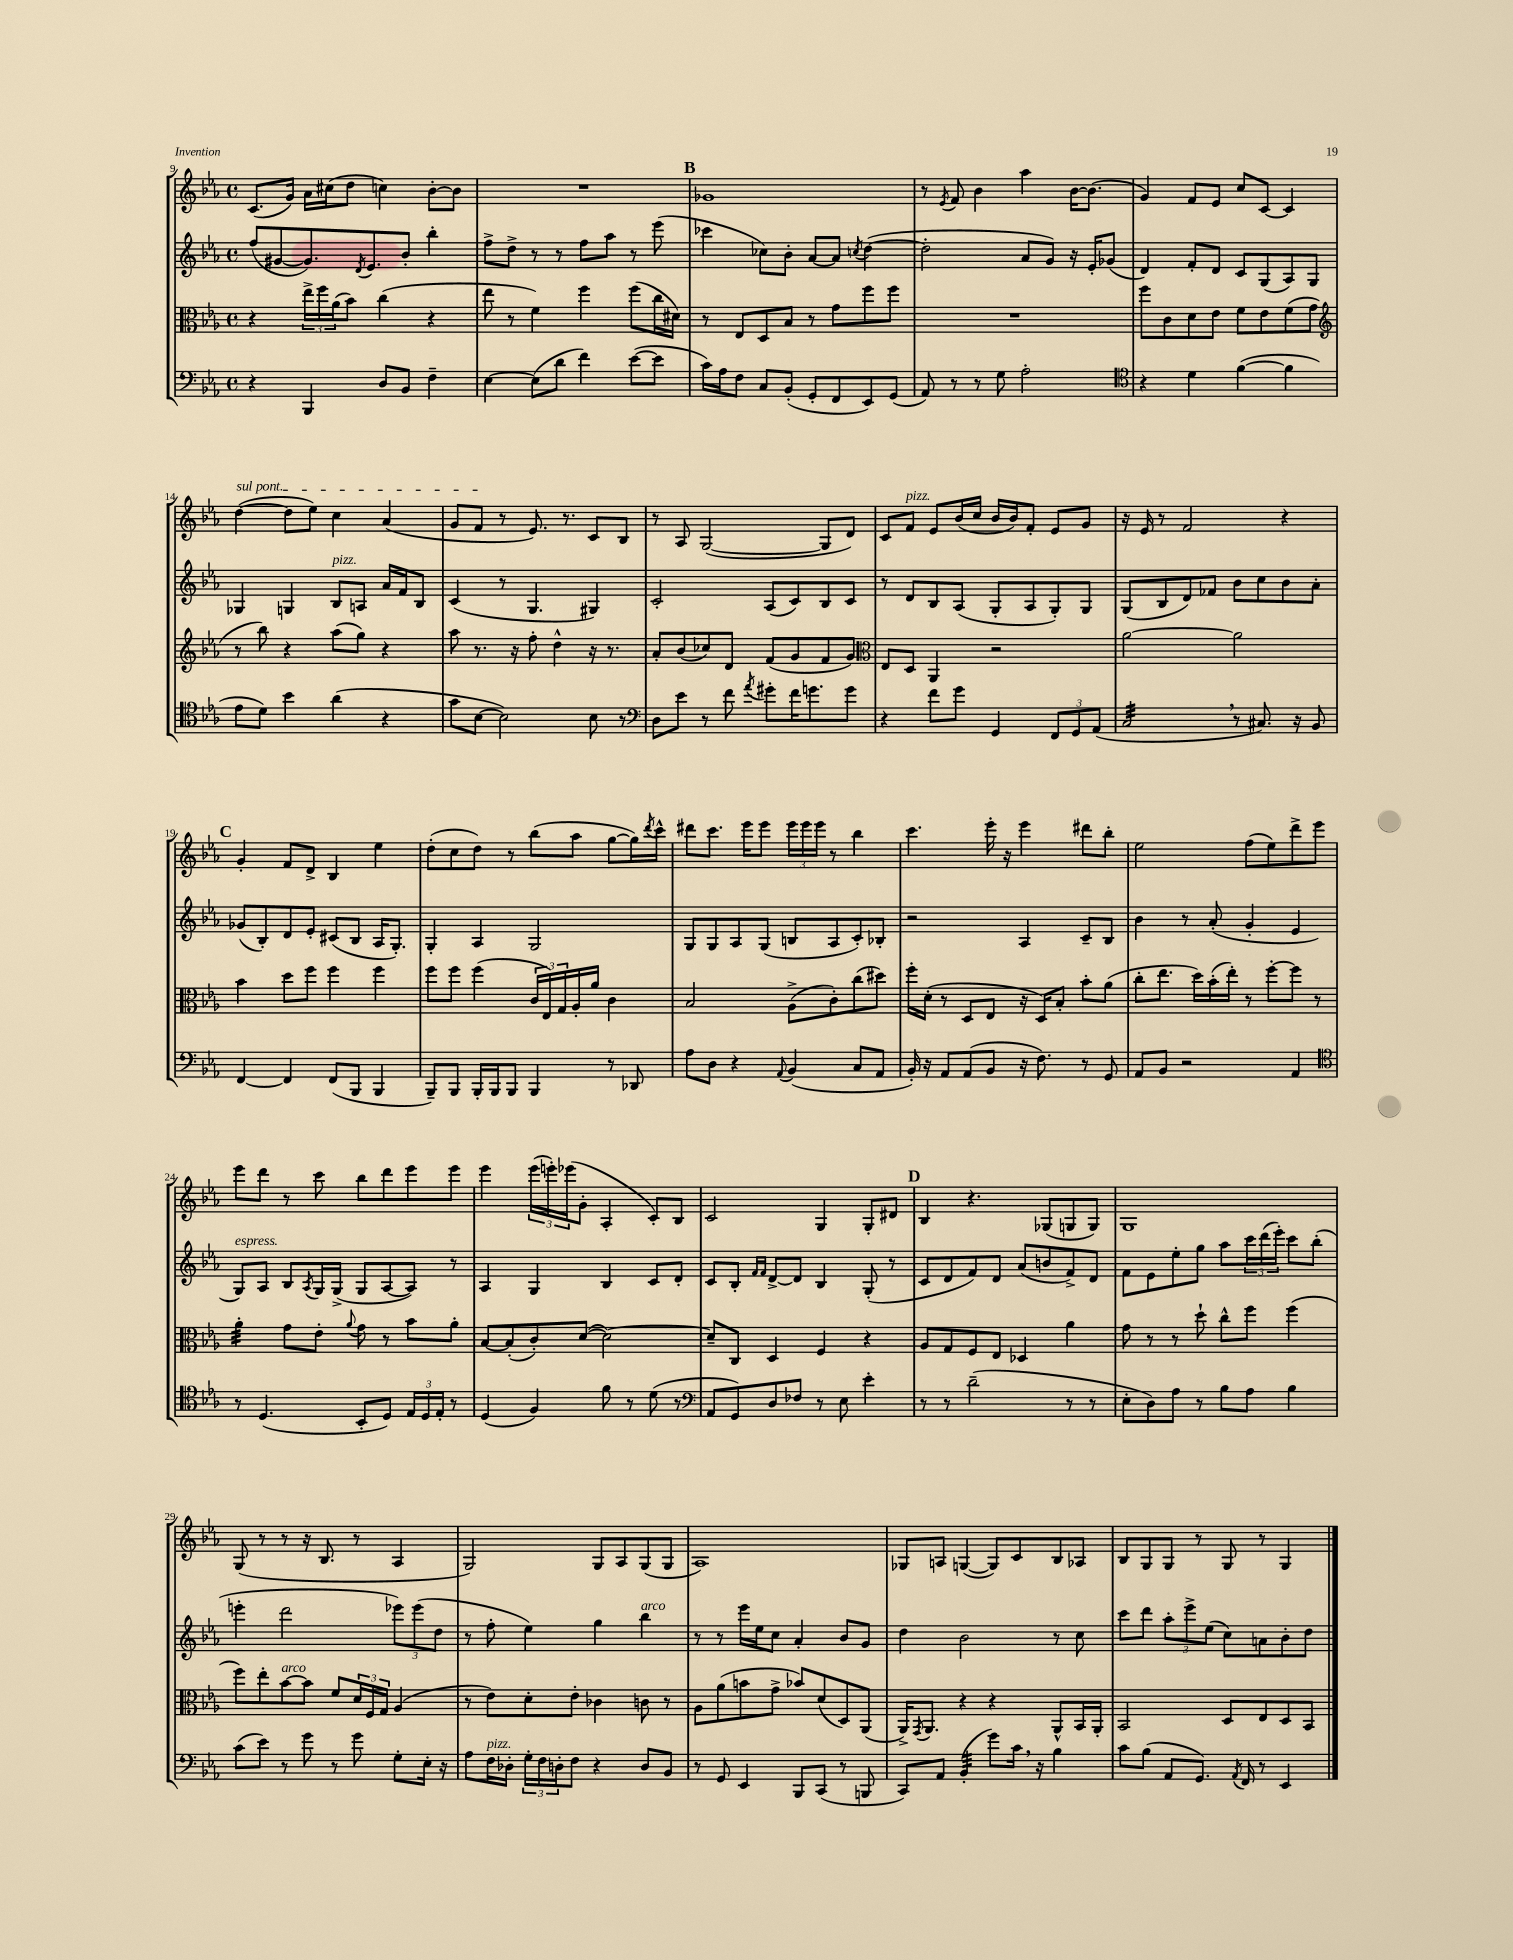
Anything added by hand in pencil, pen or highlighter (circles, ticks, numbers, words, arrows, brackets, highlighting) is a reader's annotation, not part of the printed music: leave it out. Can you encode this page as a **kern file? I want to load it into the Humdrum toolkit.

**kern	**kern	**kern	**kern
*staff4	*staff3	*staff2	*staff1
*clefF4	*clefC3	*clefG2	*clefG2
*k[b-e-a-]	*k[b-e-a-]	*k[b-e-a-]	*k[b-e-a-]
*M4/4	*M4/4	*M4/4	*M4/4
*met(c)	*met(c)	*met(c)	*met(c)
4r	4r	(8ff	(8.c
.	.	[8g#	.
.	.	.	16g)
4BBB-	24ee-^	8.g#])	16a-
.	24ff	.	.
.	.	.	(16cc#
.	(24a-	.	.
.	8b-)	.	8dd
.	.	8qd	.
.	.	8.e-	.
8D	(4cc	.	4cc)
8BB-	.	8b-'	.
4F~	4r	4bb-'	[8b-'
.	.	.	8b-]
=	=	=	=
[4E-	8ee-	8ff^	1r
.	8r	8dd^	.
(8E-]	4f)	8r	.
8d	.	8r	.
4f)	4ff	8ff	.
.	.	8aa-	.
([8e-	(8ff	8r	.
8e-]	16cc	(8eee-	.
.	16d#)	.	.
=	=	=	=
16c)	8r	4ccc-	1g-
16A-	.	.	.
8F	8E-	.	.
8C	8D	8cc-)	.
(8BB-'	8B-	8b-'	.
8GG'	8r	[8a-	.
8FF	8g	8a-]	.
.	.	8qcc	.
8EE-)	8ff	([4dd	.
(8GG	8ff	.	.
=	=	=	=
8AA-)	1r	2dd']	8r
.	.	.	8qe-
8r	.	.	8f
8r	.	.	4b-
8G	.	.	.
2A-'	.	8a-	4aa-
.	.	8g)	.
.	.	16r	[16b-
.	.	16e-'	(8.b-]
.	.	(8g-	.
=	=	=	=
*clefC4	*	*	*
4r	8ff	4d)	4g)
.	8c	.	.
4d	8d	8f'	8f
.	8e-	8d	8e-
([4f	8f	8c	8cc
.	8e-	(8G	[8c
4f]	(8f	8A-)	4c]
.	8g	8G	.
=	=	=	=
*	*clefG2	*	*
8e-	8r	4G-	([4dd
8d)	8bb-)	.	.
4b-	4r	4G	8dd]
.	.	.	8ee-)
(4a-	(8aa-	8B-	4cc
.	8gg)	8A	.
4r	4r	16a-	(4a-
.	.	16f	.
.	.	8B-	.
=	=	=	=
8g	8aa-	(4c	8g
[8B-	8.r	.	8f
2B-])	.	8r	8r
.	16r	.	.
.	8ff'	4.G	8.e-)
.	4dd^^	.	.
.	.	.	8.r
8B-	16r	4G#)	8c
.	8.r	.	.
8r	.	.	8B-
=	=	=	=
*clefF4	*	*	*
8D	8a-'	2c'	8r
8e-	(8b-	.	8A-
8r	8cc-)	.	([2G
8f	8d	.	.
8qa-	.	.	.
8g#'	(8f	(8A-	.
16f	8g	8c)	.
8.g	.	.	.
.	8f	8B-	8G]
8g	8g)	8c	8d)
=	=	=	=
*	*clefC3	*	*
4r	8E-	8r	8c
.	8D	8d	8f
8f	4AA-	8B-	8e-
8g	.	(8A-	(16b-
.	.	.	16cc
4GG	2r	8G'	16b-
.	.	.	16b-)
.	.	8A-	8f'
12FF	.	8G')	8e-
12GG	.	.	.
.	.	8G	8g
(12AA-	.	.	.
=	=	=	=
2C	[2a-	(8G	16r
.	.	.	16e-
.	.	8B-	8r
.	.	8d)	2f
.	.	8f-	.
8r	2a-]	8b-	.
8.C#)	.	8cc	.
.	.	8b-	4r
16r	.	.	.
8BB-	.	8a-'	.
=	=	=	=
[4FF	4b-	(8g-	4g'
.	.	8B-')	.
4FF]	8dd	8d	8f
.	8ff	8e-'	8d^
(8FF	4ff	(8c#	4B-
8BBB-	.	8B-	.
4BBB-	4ff	16A-	4ee-
.	.	8.G')	.
=	=	=	=
8BBB-~)	8ff	4G'	(8dd'
8BBB-	8ff	.	8cc
16BBB-'	(4ff	4A-	8dd)
16BBB-	.	.	.
8BBB-	.	.	8r
4BBB-	24c	2G	(8bb-
.	24E-)	.	.
.	24G	.	.
.	16A-'	.	8aa-
.	16a-	.	.
8r	4c	.	[8gg
8DD-	.	.	16gg])
.	.	.	8qddd
.	.	.	16ccc^^
=	=	=	=
8A-	2B-	8G	8ddd#
8D	.	8G	8.ccc
4r	.	8A-	.
.	.	.	16eee-
.	.	(8G	8eee-
8qqAA-	.	.	.
(4BB-	(8A-^	8B	24eee-
.	.	.	24eee-
.	.	.	24eee-
.	8c')	8A-	8r
8C	(8cc	8c')	4bb-
8AA-	8dd#)	8B-'	.
=	=	=	=
16BB-')	16ff'	2r	4.ccc
16r	(16d'	.	.
8AA-	8r	.	.
(8AA-	8D	.	.
8BB-	8E-	.	16eee-'
.	.	.	16r
16r	16r	4A-	4eee-
8.F)	16D)	.	.
.	8B-'	.	.
8r	8b-'	8c~	8ddd#
8GG	(8a-	8B-	8bb-'
=	=	=	=
8AA-	8cc'	4b-	2ee-
8BB-	8.ee-	.	.
2r	.	8r	.
.	16dd)	.	.
.	(16b-'	(8a-'	.
.	16ee-')	.	.
.	8r	4g'	(8ff
.	[8ff'	.	8ee-)
4AA-	8ff]	4e-	8ddd^
.	8r	.	8eee-
=	=	=	=
*clefC4	*	*	*
8r	4a-'	8G)	8eee-
(4.D	.	8A-	8ddd
.	8g	8B-	8r
.	.	8qA-	.
.	8e-'	16G	8ccc
.	.	(16G^	.
.	8qqa-	.	.
8BB-'	8g	8G	8bb-
8D)	8r	[8A-	8ddd
24E-	8b-	8A-])	8eee-
24D	.	.	.
24E-'	.	.	.
8r	8a-'	8r	8eee-
=	=	=	=
(4D	[8B-	4A-	4eee-
.	(8B-']	.	.
4F)	8c')	4G	(24eee-
.	.	.	24eee')
.	.	.	(24eee-
.	([8d	.	8g'
8f	2d_)	4B-	4A-'
8r	.	.	.
(8d	.	8c	8c')
8r	.	8d'	8B-
=	=	=	=
*clefF4	*	*	*
8AA-	8d~]	8c	2c
8GG)	8C	8B-'	.
.	.	16qqf	.
.	.	16qqf	.
8D	4D	[8d^	.
8F-	.	8d]	.
8r	4F	4B-	4G
8E-	.	.	.
4e-'	4r	(8G'	8G'
.	.	8r	8d#
=	=	=	=
8r	8A-	8c	4B-
8r	8G	8d	.
(2d~	8F	8f)	4.r
.	8E-	8d	.
.	4D-	(8a-	.
.	.	8b	(8G-
8r	4a-	8f^)	8G
8r	.	8d	8G)
=	=	=	=
8E-'	8g	8f	1G
8D)	8r	8e-	.
8A-	8r	8ee-'	.
8r	8dd`	8gg	.
8B-	8cc^^	8aa-	.
8A-	8ff	24ccc	.
.	.	(24ddd	.
.	.	24eee-')	.
4B-	(4ff	8ccc	.
.	.	(8bb-'	.
=	=	=	=
(8c	8ff)	4eee'	(8G
8e-)	8ee-'	.	8r
8r	[8b-	2ddd	8r
8g	8b-]	.	16r
.	.	.	8.B-
8r	8f	.	.
8g	24d	.	8r
.	24F	.	.
.	24G	.	.
8G'	(4A-	12eee-)	4A-
.	.	(12eee-	.
16E-'	.	.	.
.	.	12dd	.
16r	.	.	.
=	=	=	=
8A-	8r	8r	2G)
16F	8e-)	8ff'	.
16D-'	.	.	.
24G'	8d'	4ee-)	.
24F	.	.	.
24D'	.	.	.
8F	8e-'	.	.
4r	4c-	4gg	8G
.	.	.	8A-
8D	8c	4bb-	(8G
8BB-	8r	.	8G
=	=	=	=
8r	8A-	8r	1A-)
8GG	(8a-	8r	.
4EE-	8b	16eee-	.
.	.	16ee-	.
.	8g^	8cc	.
8BBB-	8b-)	4a-'	.
(8CC	(8d	.	.
8r	8D)	8b-	.
8BBB	(8AA-	8g	.
=	=	=	=
8CC)	16AA-^)	4dd	8G-
.	8qGG	.	.
.	8.AA-	.	.
8AA-	.	.	8A
(4BB-'	4r	2b-	([4G
8g)	4r	.	8G])
16c	.	.	8c
16r	.	.	.
4B-	8AA-^^	8r	8B-
.	16BB-	8cc	8A-
.	16AA-'	.	.
=	=	=	=
8c	2BB-	8ccc	8B-
(8B-	.	8ddd	8G
8AA-	.	12aa-'	8G
.	.	12eee-^	.
8.GG)	.	.	8r
.	.	(12ee-	.
.	8D	8cc)	8G
8qAA-	.	.	.
16FF	.	.	.
8r	8E-	8a	8r
4EE-	8D	8b-'	4G
.	8BB-	8dd	.
==	==	==	==
*-	*-	*-	*-
